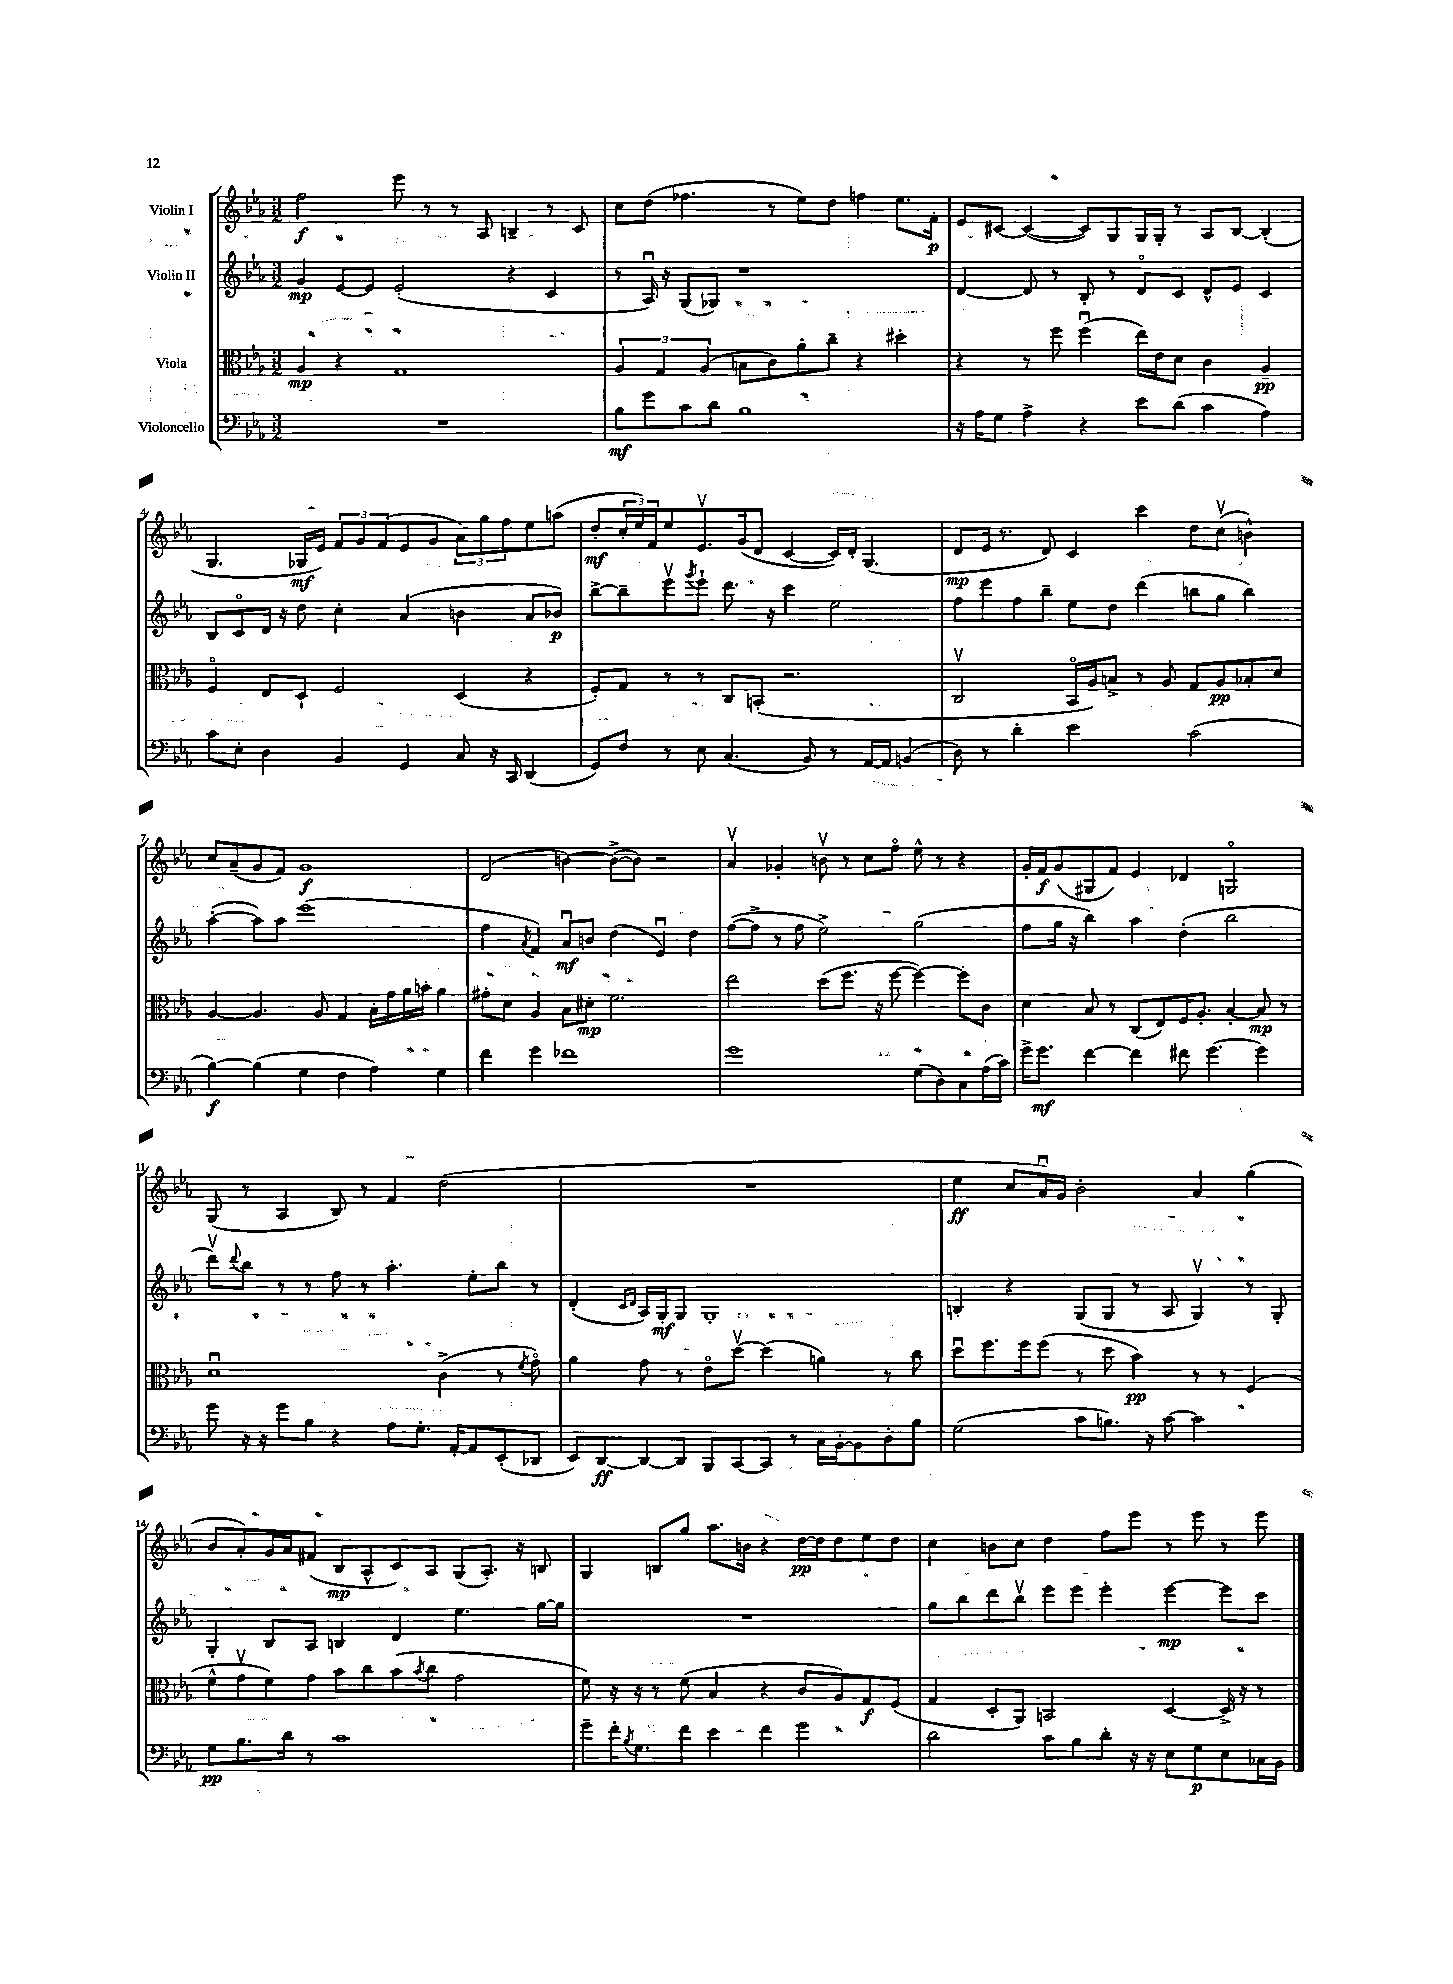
<<
\new StaffGroup <<
\new Staff = "s0" \with { instrumentName = "Violin I" } {
    \clef treble \key ees \major \numericTimeSignature \time 3/2
    f''2\f ees'''8 r8 r8 aes8 b4-- r8 c'8 |
    c''8 d''8( fes''4. r8 ees''8) d''8 f''4 ees''8. f'16-.\p |
    ees'8 cis'8~ cis'4~( cis'8) g8 g16 g16-. r8 aes8 bes8~ bes4-.( |
    g4. ges16\mf ees'16) \tuplet 3/2 { f'8 g'8 f'8( } ees'8 g'8 \tuplet 3/2 { aes'8) g''8 f''8 } ees''8 a''8( |
    d''8-.\mf \tuplet 3/2 { c''16-. ees''16) f'16 } ees''8 ees'8.\upbow g'16( d'8 c'4~ c'16) d'16-. g4.( |
    d'8\mp ees'16 r8. d'8) c'4 c'''4 d''8 c''8\upbow( b'4-^) |
    c''8 aes'8--( g'8 f'8) g'1\f |
    d'2( b'4~) b'8~->( b'8) r2 |
    aes'4\upbow ges'4-. b'8\upbow r8 c''8 f''8\flageolet ees''8-^ r8 r4 |
    g'16-. f'16\f g'8( gis8 f'8) ees'4 des'4 g2\flageolet |
    g8( r8 aes4 bes8) r8 f'4 d''2( |
    R1. |
    ees''4\ff c''8 aes'16\downbow) g'16 bes'2-. aes'4 g''4( |
    bes'8 aes'8-.) g'16 aes'16 fis'8( bes8\mp aes8-^ c'8) aes8 g8( aes8.-.) r16 b8 |
    g4 b8 g''8 aes''8. b'16 r4 d''16~\pp d''16 d''8 ees''8 d''8 |
    c''4 b'8 c''8 d''4 f''8 ees'''8 r8 ees'''8 r8 ees'''8 \bar "|." |
}
\new Staff = "s1" \with { instrumentName = "Violin II" } {
    \clef treble \key ees \major \numericTimeSignature \time 3/2
    g'4\mp ees'8~ ees'8 ees'2-.( r4 c'4 |
    r8 aes16\downbow) r16 g8( ges8) r1 |
    d'4~ d'8 r8 bes8-. r8 d'8\flageolet c'8 d'8-^ ees'8 c'4 |
    bes8 c'8\flageolet d'16 r16 d''8 c''4-. aes'4( b'4 aes'8 bes'8\p) |
    bes''8~-> bes''8-- ees'''8\upbow \acciaccatura { g'''8 } ees'''8-! d'''8. r16 c'''4 ees''2 |
    f''8 ees'''8 f''8 bes''8-- ees''8 d''8 d'''4( b''8 g''8 b''4) |
    aes''4~-.( aes''8) aes''8 ees'''1( |
    f''4 \acciaccatura { aes'8 } f'4) aes'8\downbow\mf b'8 d''4( ees'4\downbow) d''4 |
    f''8~( f''8-> r8 f''8 ees''2->) g''2( |
    f''8 g''16 r16 bes''4) aes''4 d''4-.( bes''2 |
    d'''8\upbow) \appoggiatura { d'''8 } bes''8 r8 r8 f''8 r8 aes''4.-. ees''8-. bes''8 r8 |
    d'4-.( \grace { c'16 d'16 } aes16) g16-.\mf g8 g1-. |
    b4-. r4 g8( g8 r8 aes8 g4\upbow) r8 g8-. |
    g4-. bes8 aes8 b4 d'4 ees''4. g''16~ g''16 |
    R1. |
    g''8 bes''8 d'''8 bes''8\upbow ees'''8 ees'''8 ees'''4-. ees'''4~\mp ees'''8 c'''8 \bar "|." |
}
\new Staff = "s2" \with { instrumentName = "Viola" } {
    \clef alto \key ees \major \numericTimeSignature \time 3/2
    aes4\mp r4 g1 |
    \tuplet 3/2 { aes4 g4 aes4( } b8 c'8) aes'8-. c''8-- r4 dis''4-. |
    r4 r8 f''8 f''4\downbow( ees''16) ees'16 d'8 c'4 aes4--\pp |
    f4\flageolet ees8 d8-! f2 d4( r4 |
    f8-.) g8 r8 r8 c8 b,8-.( r2. |
    c2\upbow bes,16\flageolet aes16) b8-> r8 aes8 g8 aes8\pp bes8-. d'8 |
    aes4~ aes4. aes8 g4 bes16-. g'16 aes'16 b'16-. aes'4 |
    gis'8-. d'8 aes4 bes8 dis'8-.\mp f'2. |
    ees''2 d''8( f''8. r16 f''8~ f''4~) f''8-. c'8 |
    d'4 bes8 r8 c8( ees8) f16 aes8.-. bes4~-. bes8\mp r8 |
    d'1\downbow c'4->( r8 \acciaccatura { f'8 } g'8\flageolet) |
    aes'4 g'8 r8 ees'8\flageolet d''8~\upbow d''4( a'4) r8 c''8 |
    d''8\downbow f''8. f''16 f''8( r8 d''8 bes'4\pp) r8 r8 f4( |
    f'8-^ g'8\upbow f'8) g'8 bes'8 c''8 bes'8( \acciaccatura { bes'8 } c''8 g'2 |
    f'8) r16 r16 r8 f'8( bes4 r4 c'8 aes8) g8\f f8( |
    g4 d8-. aes,8) b,2 d4~ d16-> r16 r8 \bar "|." |
}
\new Staff = "s3" \with { instrumentName = "Violoncello" } {
    \clef bass \key ees \major \numericTimeSignature \time 3/2
    R1. |
    bes8\mf g'8 c'8 d'8 bes1 |
    r16 aes16 g8 aes4-> r4 ees'8 d'8( c'4 aes4) |
    c'8 ees8-. d4 bes,4 g,4 c8 r16 c,16 d,4( |
    g,8) f8 r8 ees8 c4.( bes,8) r8 aes,16~ aes,16 b,4( |
    d8) r8 d'4-. ees'2 c'2( |
    bes4~\f) bes4( g4 f4 aes4) g4 |
    f'4 g'4 fes'1 |
    g'1 g8( d8) c8 aes16( c'16) |
    g'16-> g'8.\mf f'4~ f'4 fis'8 g'4.~ g'4 |
    g'8 r16 r16 g'8 bes8 r4 aes8 g8.-. aes,16~-. aes,8 ees,8-.( des,8 |
    ees,8) d,8~\ff d,8~ d,8 bes,,8 c,8~ c,8 r8 c16 bes,16~-. bes,8 d8-. bes8 |
    g2( c'8 b8.) r16 c'8~ c'2 |
    g8\pp bes8. d'16 r8 c'1 |
    g'8-- f'16-. \acciaccatura { bes8 } g8. f'8 ees'4 f'4 g'2 |
    d'2 c'8 bes8 d'8-. r16 r16 ees8 g8\p ees8 ces16 bes,16 \bar "|." |
}
>>
>>
